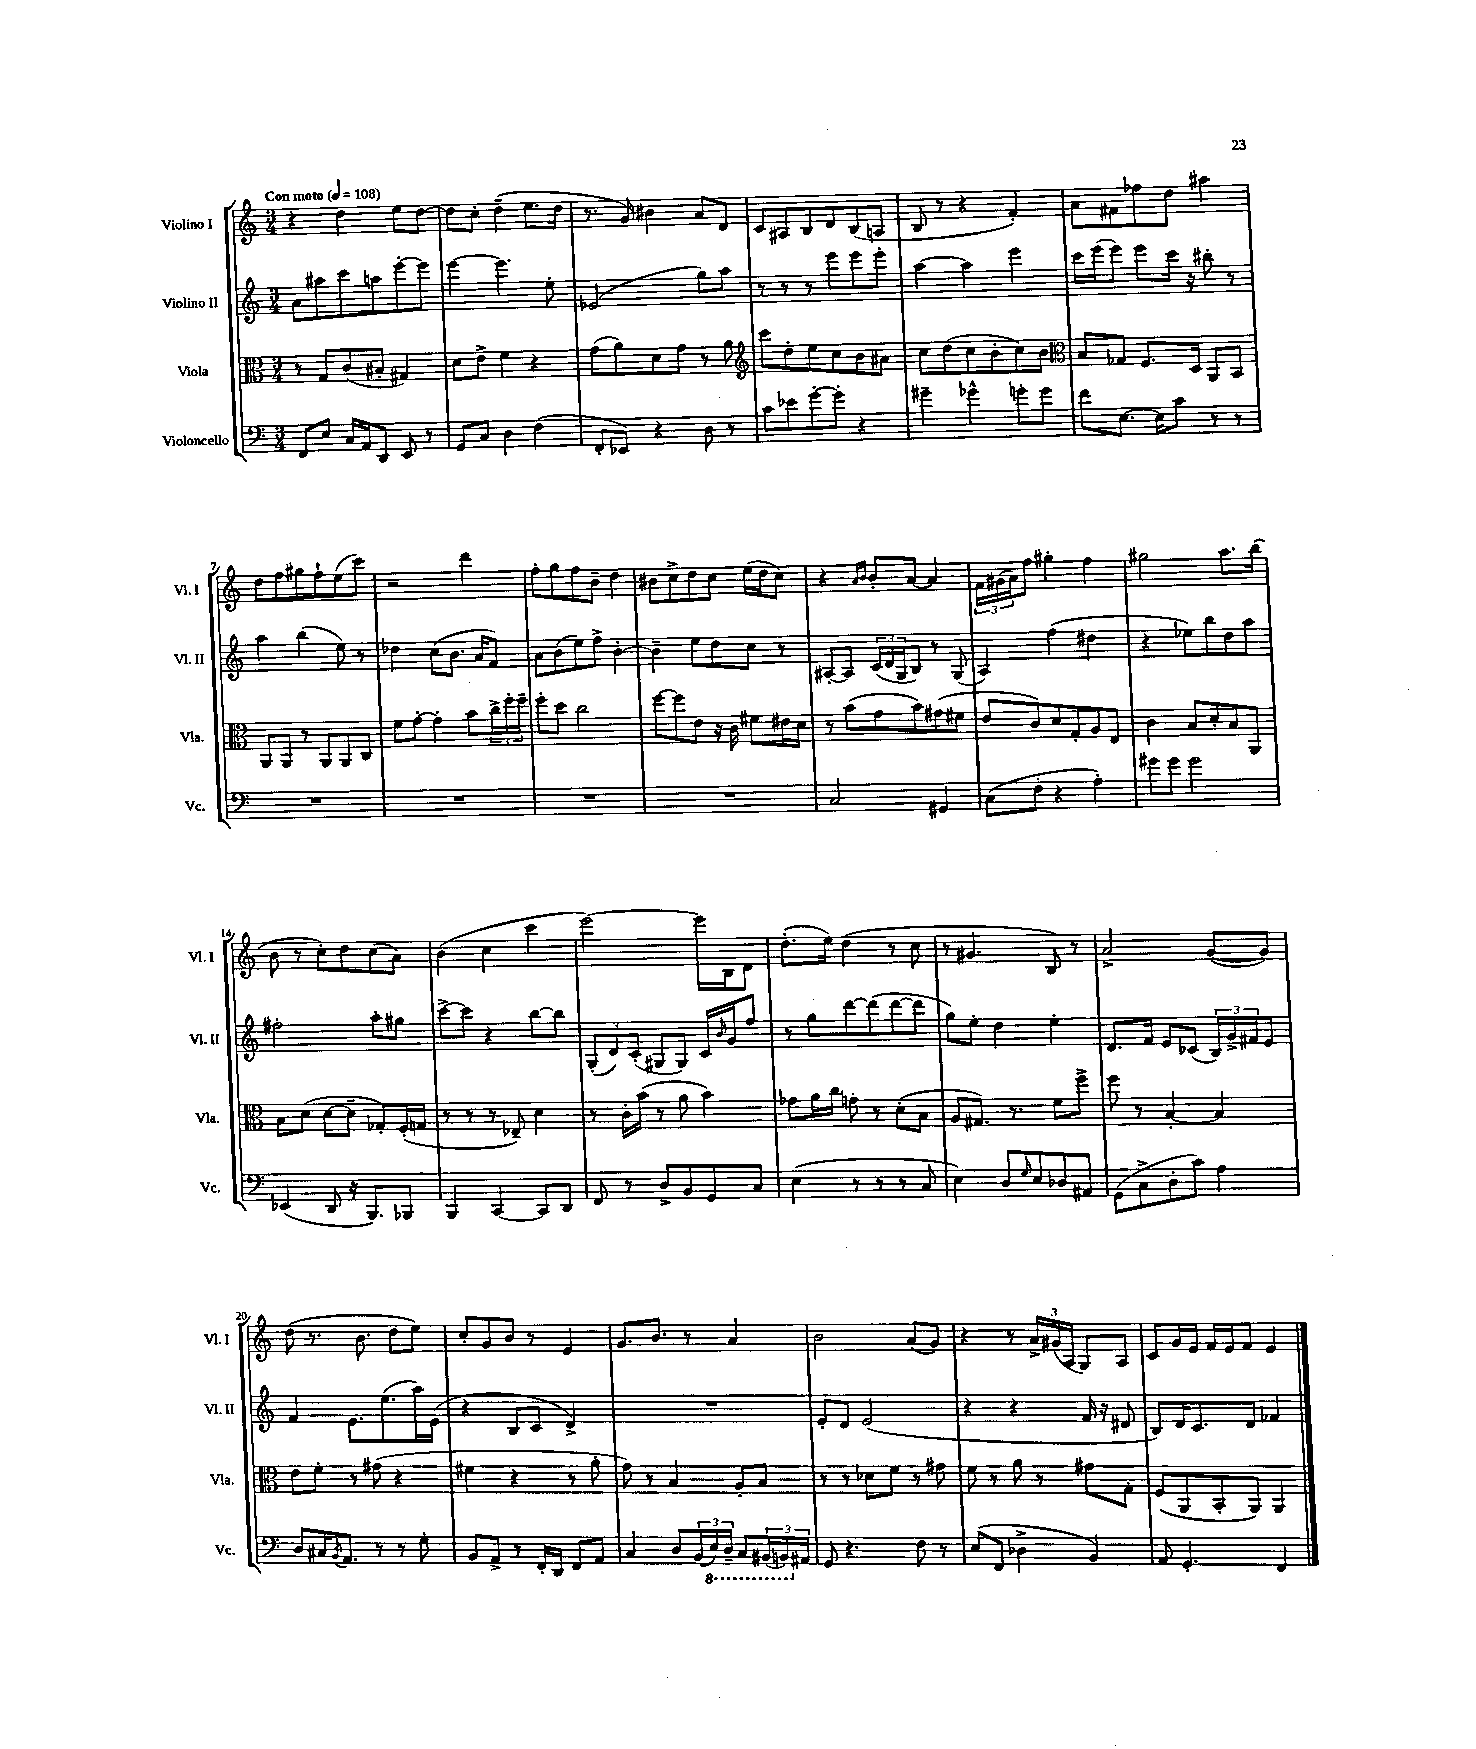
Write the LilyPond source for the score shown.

<<
\new StaffGroup <<
\new Staff = "s0" \with { instrumentName = "Violino I" shortInstrumentName = "Vl. I" } {
    \clef treble \key c \major \numericTimeSignature \time 3/4 \tempo "Con moto" 4 = 108
    r4 d''4 e''8 d''8~ |
    d''8 c''8-. d''4--( e''8. d''16 |
    r8. g'16) bis'4 a'8 d'8 |
    c'8 ais8 b8 d'8 b8( a8 |
    b8 r8 r4 f'4-.) |
    a'8 fis'8 fes''8 d''8 ais''4 |
    d''8 f''8 gis''8 f''8-! e''8( c'''8) |
    r2 d'''4 |
    f''8-. g''8 f''8 b'8-- d''4 |
    bis'8 c''8-> d''8 c''8 e''16( d''16 c''8) |
    r4 \grace { a'16 b'16 } b'8-. a'8~ a'4 |
    \tuplet 3/2 { f'16 gis'16( a'16) } f''8 gis''4-. f''4 |
    gis''2 a''8. b''16( |
    b'8 r8 c''8-.) d''8 c''8( a'8) |
    b'4( c''4 c'''4 |
    e'''2~) e'''16 b16 d'8 |
    d''8.-.( e''16) d''4( r8 c''8 |
    r8 gis'4. b8) r8 |
    a'2-> g'8~( g'8) |
    d''8( r8. b'8. d''8 e''8) |
    c''8-. g'8 b'8 r8 e'4 |
    g'8. b'8. r8 a'4 |
    b'2 a'8( g'8) |
    r4 r8 \tuplet 3/2 { a'16-> gis'16( a16 } g8) a8 |
    c'8 g'16 e'16 f'16 e'16 f'8 e'4 \bar "|." |
}
\new Staff = "s1" \with { instrumentName = "Violino II" shortInstrumentName = "Vl. II" } {
    \clef treble \key c \major \numericTimeSignature \time 3/4
    a'8 ais''8 c'''8 a''8 e'''8~-. e'''8 |
    e'''4~ e'''4. e''8-. |
    ees'2( g''8) a''8 |
    r8 r8 r8 e'''8 e'''8 e'''8-. |
    a''4~ a''4 e'''4 |
    c'''16 e'''16( e'''8) e'''8 c'''16 r16 bis''8-. r8 |
    a''4 b''4( e''8) r8 |
    des''4 c''8( b'8. a'16 f'8) |
    a'8 b'8( e''8) f''8-> b'4~-. |
    b'4-- e''8 d''8 c''8 r8 |
    ais8~-. ais8 \tuplet 3/2 { c'16( d'16 g16 } b8) r8 g8( |
    a4) f''4( dis''4 |
    r4 ees''8) b''8 d''8 a''8 |
    fis''2-. a''8-. gis''8 |
    c'''8~-> c'''8 r4 b''8~ b''8 |
    \tuplet 3/2 { g8-.( d'8) c'8-.( } gis8 gis8) c'16 \grace { b'16 } g'16 f''8 |
    r8 g''8 d'''8~ d'''8( d'''8~ d'''8 |
    g''8) e''8-. d''4 e''4-. |
    d'8. f'16 e'8 ces'8( \tuplet 3/2 { b16) g'16-> fis'16 } e'8 |
    f'4 e'8. e''8.( a''16) e'16( |
    r4 b8 c'8 d'4->) |
    R2. |
    e'8-. d'8 e'2( |
    r4 r4 f'16 r16 dis'8 |
    b8) d'16 c'8. d'8 fes'4 \bar "|." |
}
\new Staff = "s2" \with { instrumentName = "Viola" shortInstrumentName = "Vla." } {
    \clef alto \key c \major \numericTimeSignature \time 3/4
    r8 g8 c'8( bis8-. gis4) |
    d'8 e'8-> f'4 r4 |
    g'8( a'8) d'8 g'8 r8 a'8 |
    \clef treble c'''8 d''8-. e''8 c''8 b'8 ais'8 |
    c''8 d''8( c''8 b'8-. c''8) b'8 |
    \clef alto b8 ges8 f8. d16 a,8 b,8 |
    a,8 a,8 r8 a,8 a,8 c8 |
    f'8 g'8~-. g'4-. b'8 \tuplet 3/2 { c''16-> f''16-. f''16-- } |
    f''8-. d''8 c''2 |
    f''8~ f''8 e'8 r16 c'16 fis'8 eis'16 d'16 |
    r8 b'8( g'8 b'8) gis'8( fis'8 |
    e'8 c'8) d'8 g8-. a8 e8 |
    c'4 b8 d'8-. b8 a,8 |
    b8 d'8( d'8~ d'8-- ges8-.) f16-.( g16 |
    r8 r8 r8 ees8--) d'4 |
    r8 c'16-. b'16( r8 a'8 b'4) |
    ges'8 a'16 c''16 g'8-. r8 d'8-.( b8 |
    a8 gis8.) r8. f'8 f''8-> |
    f''8 r8 b4~-. b4 |
    e'8 f'8-. r8 gis'8( r4 |
    fis'4 r4 r8 a'8-. |
    g'8) r8 b4 a8-. b8 |
    r8 r8 des'8 f'8 r8 gis'8 |
    f'8 r8 a'8 r8 gis'8 g8-. |
    f8( a,8 b,8-. a,8) a,4 \bar "|." |
}
\new Staff = "s3" \with { instrumentName = "Violoncello" shortInstrumentName = "Vc." } {
    \clef bass \key c \major \numericTimeSignature \time 3/4
    f,8 e8 c16 a,16 d,8 e,8 r8 |
    g,8 c8 d4 f4( |
    f,8-. ees,8) r4 d8 r8 |
    c'8 ees'8 g'8~-. g'8-. r4 |
    gis'4-- ges'4-^ g'8-. g'8 |
    f'8 e8.~ e16 c'8 r8 r8 |
    R2. |
    R2. |
    R2. |
    R2. |
    c2 gis,4 |
    c8( f8-. r4 a4-.) |
    gis'8 gis'8 gis'2 |
    ees,4( d,8 r16 b,,8.) bes,,8 |
    b,,4 c,4~ c,8 d,8 |
    f,8 r8 d8-> b,8 g,8 c8 |
    e4( r8 r8 r8 c8 |
    e4) d8 \grace { g16 } e8 des8 ais,8 |
    g,8( c8-> d8-. c'8) a4 |
    d8 cis16 \acciaccatura { b,8 } a,8. r8 r8 g8-. |
    b,8 a,8-> r8 f,16-. d,16 f,8 a,8 |
    c4 d8 \tuplet 3/2 { b,16( \ottava #-1 e,16) d,16-- } c,8 \tuplet 3/2 { bis,,16( b,,16) \ottava #0 ais,16 } |
    g,8 r4. f8 r8 |
    e8( f,8 des4-> b,4) |
    a,8 g,4.-. f,4 \bar "|." |
}
>>
>>
